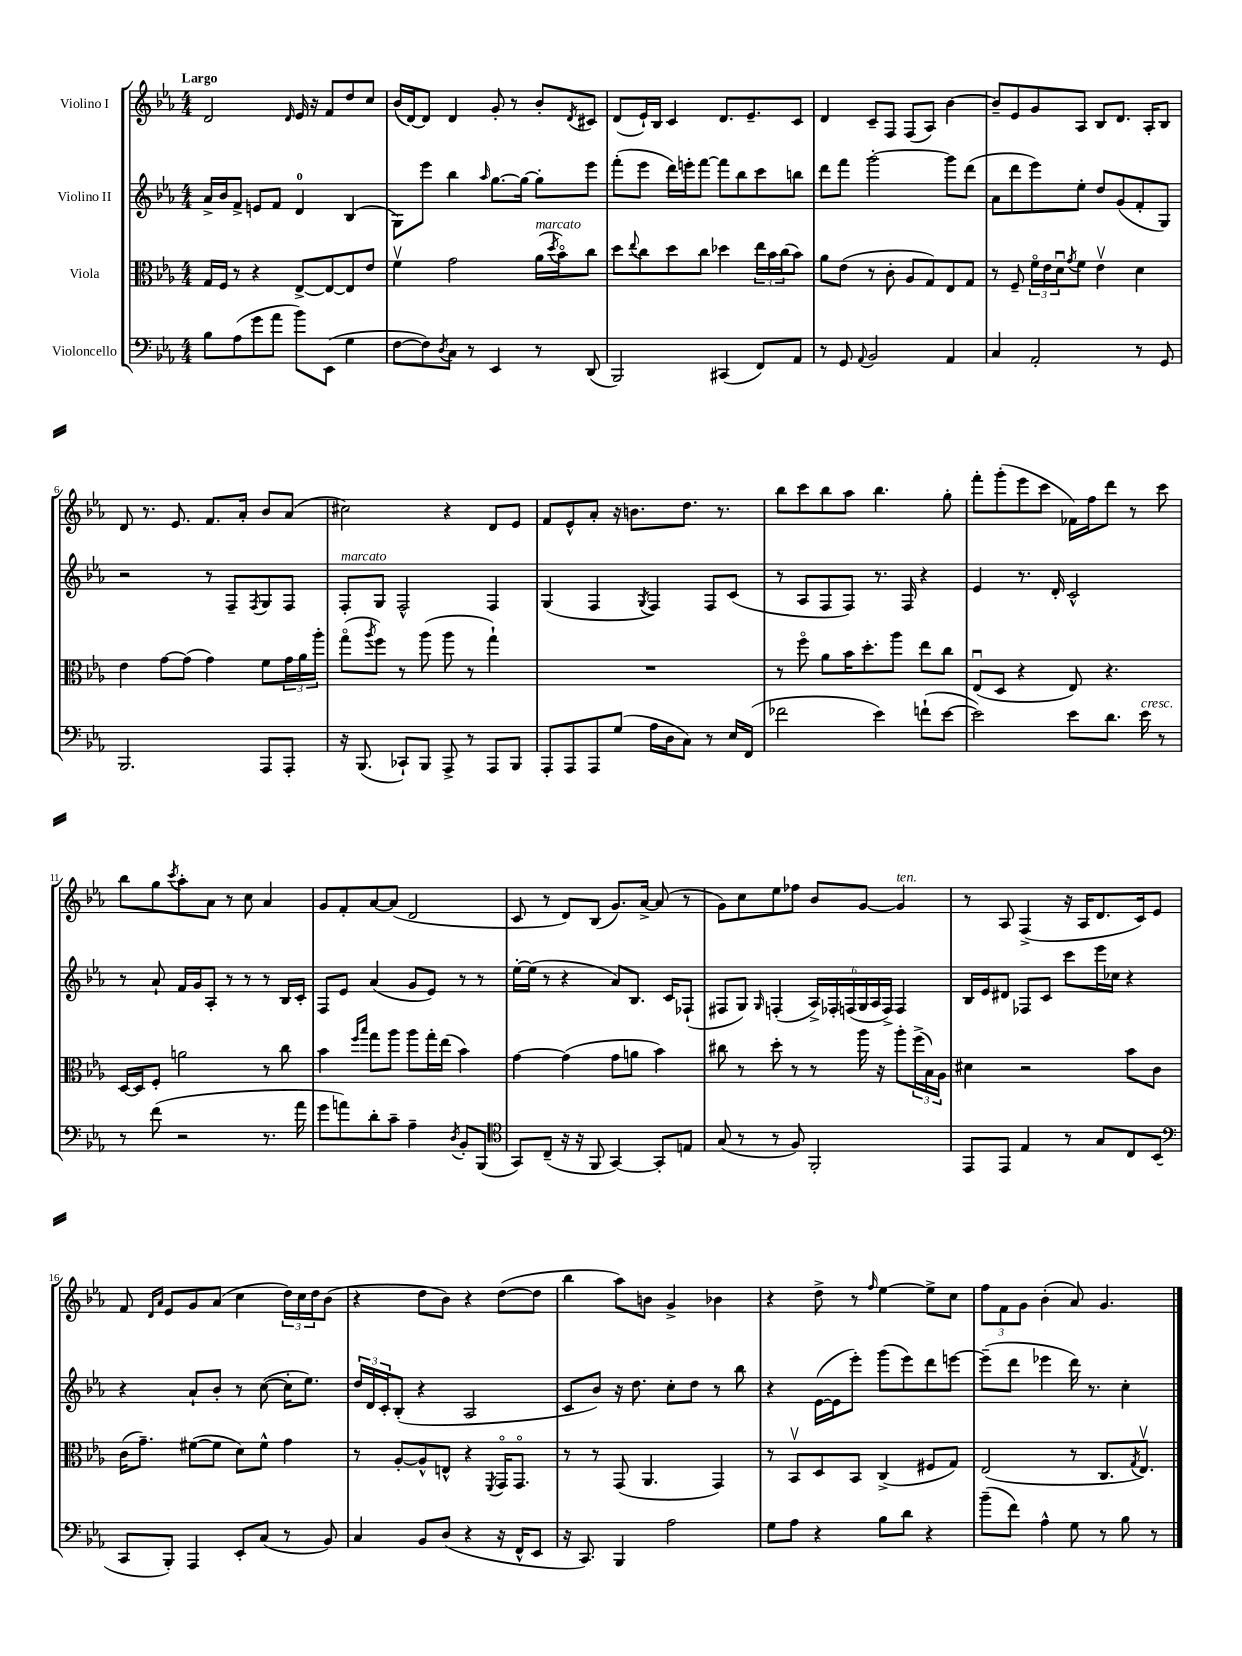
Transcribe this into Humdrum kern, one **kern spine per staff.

**kern	**kern	**kern	**kern
*part4	*part3	*part2	*part1
*staff4	*staff3	*staff2	*staff1
*I"Violoncello	*I"Viola	*I"Violino II	*I"Violino I
*clefF4	*clefC3	*clefG2	*clefG2
*k[b-e-a-]	*k[b-e-a-]	*k[b-e-a-]	*k[b-e-a-]
*M4/4	*M4/4	*M4/4	*M4/4
=1	=1	=1	=1
!	!	!	!LO:TX:a:B:t=Largo
8B-\L	16G/LL	16a-^/LL	2d/
.	16F/JJ	16b-/J	.
(8A-\	8r	8f^/J	.
8g\	4r	8en/L	.
8a-\J	.	8f/J	.
.	.	.	16qqd/
8b-\L)	[8E-^/L	4d/	16e-/
.	.	.	16r
(8EE-\J	8E-/_	.	8f/L
4G\	8E-/]	(4B-/	8dd/
.	8e-/J	.	8cc/J
=2	=2	=2	=2
[8F\L	4fv\	8G\L)	(16b-/LL
.	.	.	[16d/J)
8F\])	.	8eee-\J	8d/J]
8qD/	.	.	.
8C\J	2g\	4bb-\	4d/
8r	.	.	.
.	.	16qqaa-/	.
4EE-/	.	[8.gg\L	8g'/
.	.	.	8r
.	.	16gg\Jk_	.
!	!LO:TX:a:i:t=marcato	!	!
8r	(16a-\LL	8gg'\L]	8b-'/L
.	8qdd/	.	.
.	16b-\J)	.	.
.	.	.	8qd/
(8DD/	8cc\J	8eee-\J	8c#X/J
=3	=3	=3	=3
2BBB-/)	8dd\L	(8fff'\L	(8d/L
.	8qqee-/	.	.
.	8cc\	8eee-\J	16e-`/L)
.	.	.	16B-/JJ
.	8dd\	16ddd\LL)	4c/
.	.	16eeen'\J	.
.	8cc\J	[8fff\J	.
(4CC#X/	4dd-X\	8fff\L]	8.d/L
.	.	8bb-\	.
.	.	.	8.e-~/
8FF/L)	24ee-\LL	8ccc\	.
.	24b-\	.	.
.	(24cc\J	.	.
8AA-/J	8b-\J)	8bbn\J	8c/J
=4	=4	=4	=4
8r	8a-\L	8ddd\L	4d/
8GG/	(8e-\J	8fff\J	.
8qqAA-/	.	.	.
2BB-/	8r	[2ggg'\	8c~/L
.	8c'\	.	8F/J
.	8A-/L	.	(8F/L
.	8G/)	.	8A-/J)
4AA-/	8E-/	8ggg\L]	[4b-\
.	8G/J	(8ddd\J	.
=5	=5	=5	=5
4C/	8r	8a-\L	8b-~/L]
.	8F~/	8ddd\	8e-/
2AA-'/	24f\LL	8eee-\)	8g/
.	24e-\	.	.
.	24du\J	.	.
.	8qg/	.	.
.	8f\J	8ee-'\J	8A-/J
.	4e-v\	8dd/L	8B-/L
.	.	(8g/	8.d/J
8r	4d\	8f'/	.
.	.	.	16A-'/KL
8GG/	.	8G/J)	8B-/J
!!LO:LB:g=z
=6	=6	=6	=6
2.BBB-/	4e-\	2r	8d/
.	.	.	8.r
.	[8g\L	.	.
.	.	.	8.e-/
.	(8g\J]	.	.
.	4g\)	8r	8.f/L
.	.	8F~/L	.
.	.	.	16a-'/Jk
.	.	8qF/	.
8AAA-/L	8f\L	8G/	8b-/L
8AAA-'/J	24g\L	8F/J	(8a-/J
.	24a-\	.	.
.	24aa-'\JJ	.	.
=7	=7	=7	=7
!	!	!LO:TX:a:i:t=marcato	!
16r	(8gg\L	8F'/L	2cc#X\)
(8.BBB-/	.	.	.
.	8qaa-/	.	.
.	8ff\J)	8G/J	.
8CC-X`/L)	8r	2F^^/	.
8BBB-/J	(8aa-\	.	.
8AAA-^/	8aa-\	.	4r
8r	8r	.	.
8AAA-/L	4gg`\)	4F/	8d/L
8BBB-/J	.	.	8e-/J
=8	=8	=8	=8
8AAA-'/L	1r	(4G/	8f/L
8AAA-/	.	.	8e-^^/
8AAA-/	.	4F/	8a-'/J
(8G/J	.	.	16r
.	.	.	8.bn\L
.	.	8qG/	.
16A-\LL	.	4F/)	.
16D\J	.	.	.
8C\J)	.	.	8.dd\J
8r	.	8F/L	.
.	.	.	8.r
16E-/LL	.	(8c/J	.
(16FF/JJ	.	.	.
=9	=9	=9	=9
2f-X\	8r	8r	8bb-\L
.	8ff\	8A-/L	8ccc\
.	8a-\L	8F/	8bb-\
.	16b-\K	8F/J)	8aa-\J
.	8.dd'\	.	.
4e-\)	.	8.r	4.bb-\
.	8aa-\J	.	.
.	.	16F/	.
(8fn`\L	8ee-\L	4r	.
[8e-\J	8cc\J	.	8gg'\
=10	=10	=10	=10
2e-\])	(8E-u/L	4e-/	8fff'\L
.	8D/J	.	(8ggg'\
.	4r	8.r	8eee-\
.	.	.	8ccc\J
.	.	16d'/	.
8e-\L	8E-/)	2c^^/	16f-X\LL)
.	.	.	16ff\J
8.d\J	4.r	.	8ddd\J
.	.	.	8r
!LO:TX:a:i:t=cresc.	!	!	!
16e-\	.	.	.
8r	.	.	8ccc\
!!LO:LB:g=z
=11	=11	=11	=11
8r	[16D/LL	8r	8bb-\L
.	16D/J]	.	.
(8f\	8F'/J	8a-`/	8gg\
.	.	.	8qccc/
2r	2an\	16f/LL	8aa-'\
.	.	16g/J	.
.	.	8A-'/J	8a-\J
.	.	8r	8r
.	.	8r	8cc\
8.r	8r	8r	4a-/
.	8cc\	16B-/LL	.
16a-\	.	16c'/JJ	.
=12	=12	=12	=12
8g\L	4b-\	8F/L	8g/L
8an\)	.	8e-/J	8f'/
.	16qqff/LL	.	.
.	16qqbb-/JJ	.	.
8d'\	8gg\L	(4a-/	[8a-/
8c~\J	8aa-\J	.	(8a-/J]
4A-~\	8aa-\L	8g/L	2d/
.	16gg'\L	8e-/J)	.
.	(16ee-\JJ	.	.
8qD/	.	.	.
8BB-'/L	4b-\)	8r	.
(8BBB-/J	.	8r	.
=13	=13	=13	=13
*clefC4	*	*	*
8GG/L)	[4g\	[16ee-'\LL	8c/
.	.	(16ee-\JJ]	.
(8C~/J	.	8r	8r
16r	(4g\]	4r	8d/L)
16r	.	.	.
8FF/	.	.	(8B-/J
[4GG/)	8g\L	8a-/L)	8.g/L)
.	8an\J	8.B-/J	.
.	.	.	[16a-^/Jk
8GG'/L]	4b-\)	.	(8a-/]
.	.	16c/KL	.
8En/J	.	(8F-X`/J	8r
=14	=14	=14	=14
(8G/	8cc#X\	8F#X/L	8g\L)
8r	8r	8G/J)	8cc\
.	.	16qqG/	.
8r	8dd'\	(4Fn'/	8ee-\
8F/)	8r	.	8ff-X\J
2FF'/	8r	24A-^/LL)	8b-/L
.	.	24F-X'/	.
.	.	(24Fn/	.
.	16aa-\	24G/	[8g/J
.	.	24A-/	.
.	16r	.	.
.	.	24F^/JJ)	.
!	!	!	!LO:TX:a:i:t=ten.
.	8aa-'\L	4F/	4g/]
.	(24ff^\L	.	.
.	24B-\)	.	.
.	24A-\JJ	.	.
=15	=15	=15	=15
8EE-/L	4d#X\	16B-/LL	8r
.	.	16e-/J	.
8EE-/J	.	8d#X/J	8A-/
4E-/	2r	8F-X/L	(4F^/
.	.	8c/J	.
8r	.	8ccc\L	16r
.	.	.	16A-/KL
8G/L	.	16eee-\L	8.d/
.	.	16cc-X\JJ	.
8C/	8b-\L	4r	.
.	.	.	16c/k)
(8BB-/J	8c\J	.	8e-/J
!!LO:LB:g=z
=16	=16	=16	=16
*clefF4	*	*	*
8CC/L	(16c\KL	4r	8f/
.	8.g~\J)	.	.
.	.	.	16qqd/LL
.	.	.	16qqa-/JJ
8BBB-'/J)	.	.	8e-/L
4AAA-/	([8f#X\L	8a-`/L	8g/
.	8f#\J]	8b-'/J	(8a-/J
8EE-'/L	8d\L)	8r	4cc\
(8C/J	8f#^^\J	([8cc\	.
8r	4g\	16cc'\KL]	24dd\LL)
.	.	.	24cc\
.	.	8.ee-\J)	.
.	.	.	24dd\J
8BB-/)	.	.	(8b-\J
=17	=17	=17	=17
4C/	8r	24dd/LL	4r
.	.	24d/	.
.	.	24c'/J	.
.	[8A-'/L	(8B-'/J	.
8BB-/L	8A-^^/]	4r	8dd\L
(8D/J	8En^^/J	.	8b-\J)
4r	4r	2A-/	4r
.	8qFF/	.	.
16r	16GG/KL	.	([8dd\L
16FF^^/KL	8.GG/J	.	.
8EE-/J	.	.	8dd\J]
=18	=18	=18	=18
16r	8r	8c/L	4bb-\
8.CC/)	.	.	.
.	8r	8b-/J)	.
4BBB-/	(8GG/	16r	8aa-\L)
.	.	8.dd\	.
.	4.AA-/	.	8bn\J
2A-\	.	8cc'\L	4g^/
.	.	8dd\J	.
.	4GG/)	8r	4b-X\
.	.	8bb-\	.
=19	=19	=19	=19
8G\L	8r	4r	4r
8A-\J	8BB-v/L	.	.
4r	8D/	([16e-\LL	8dd^\
.	.	16e-\J]	.
.	8BB-/J	8eee-'\J)	8r
.	.	.	16qqff/
8B-\L	(4C^/	(8ggg\L	[4ee-\
8d\J	.	8eee-\)	.
4r	8F#X/L	8ddd\	8ee-^\L]
.	8G/J)	[8eeen\J	8cc\J
=20	=20	=20	=20
(8b-~\L	(2E-/	(8eee~\L]	12ff\L
.	.	.	12f\
8f\J)	.	8ddd\J	.
.	.	.	12g\J
4A-^^\	.	4eee-X\	(4b-'\
8G\	8r	16ddd\)	8a-/)
.	.	8.r	.
8r	8.C/L	.	4.g/
8B-\	.	4cc'\	.
.	8qG/	.	.
.	8.E-v/J)	.	.
8r	.	.	.
==	==	==	==
*-	*-	*-	*-
